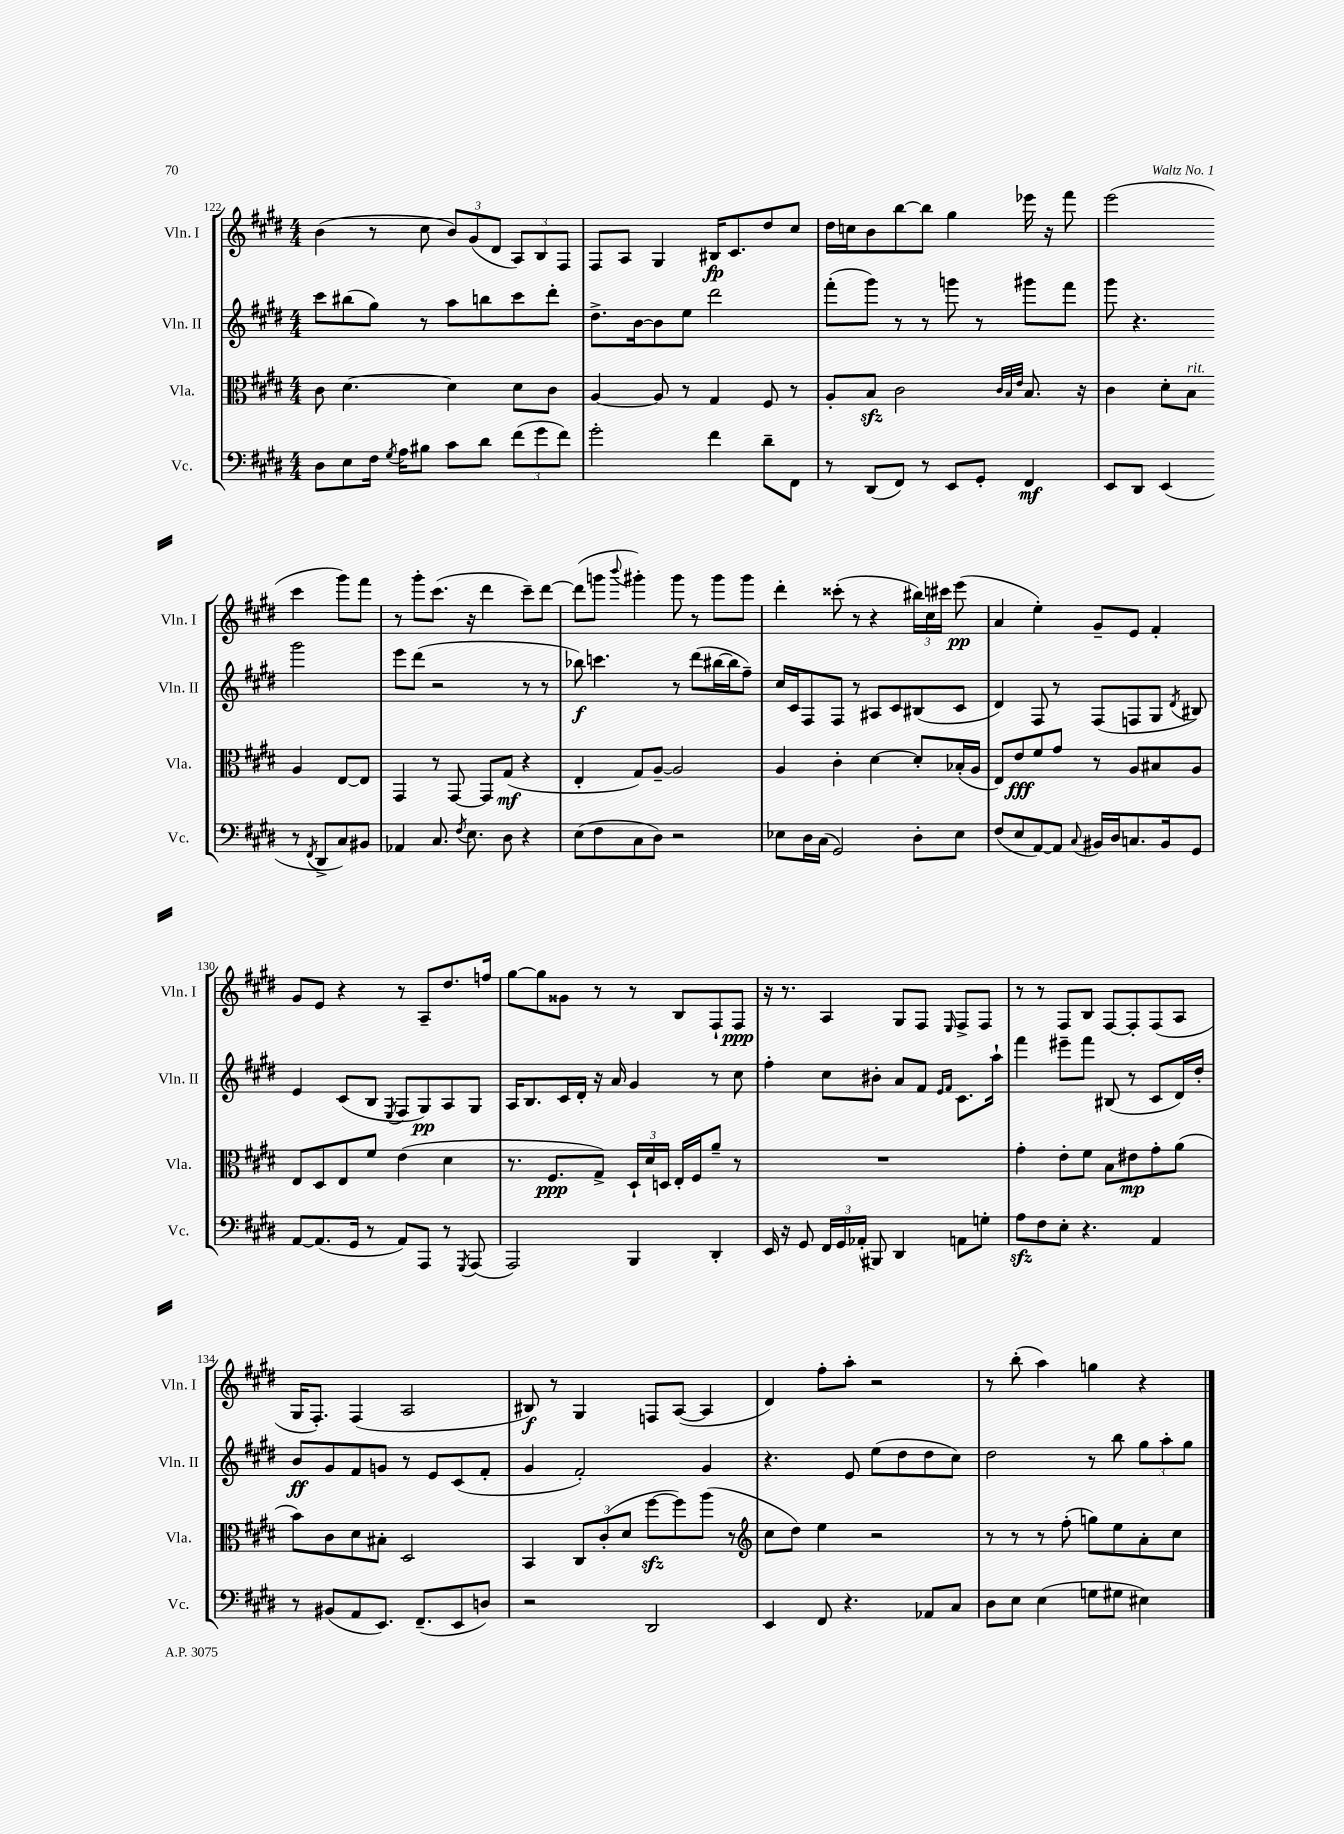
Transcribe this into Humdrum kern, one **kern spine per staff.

**kern	**kern	**kern	**kern
*staff4	*staff3	*staff2	*staff1
*clefF4	*clefC3	*clefG2	*clefG2
*k[f#c#g#d#]	*k[f#c#g#d#]	*k[f#c#g#d#]	*k[f#c#g#d#]
*M4/4	*M4/4	*M4/4	*M4/4
8D#	8c#	8ccc#	(4b
8E	[4.d#	(8bb#	.
16F#	.	8gg#)	8r
8qG#	.	.	.
16A	.	.	.
8B#	.	8r	8cc#
8c#	4d#]	8aa	12b)
.	.	.	(12g#
8d#	.	8bb	.
.	.	.	12d#
(12f#	8d#	8ccc#	12A)
12g#	.	.	12B
.	8c#	8ddd#'	.
12f#)	.	.	12F#
=	=	=	=
2g#'	[4A	8.dd#^	8F#
.	.	.	8A
.	.	[16b	.
.	8A]	8b]	4G#
.	8r	8ee	.
4f#	4G#	2ddd#	16B#
.	.	.	8.c#
8d#~	8F#	.	8dd#
8FF#	8r	.	8cc#
=	=	=	=
8r	8A'	(8fff#'	16dd#
.	.	.	16cc
(8DD#	8B	8ggg#)	8b
8FF#)	2c#	8r	[8bb
8r	.	8r	8bb]
8EE	.	8ggg	4gg#
8GG#'	.	8r	.
.	32qqc#	.	.
.	32qqB	.	.
.	32qqe	.	.
4FF#	8.B	8ggg#	16eee-
.	.	.	16r
.	.	8fff#	8fff#
.	16r	.	.
=	=	=	=
8EE	4c#	8ggg#	(2eee
8DD#	.	4.r	.
(4EE	8d#'	.	.
.	8B	.	.
8r	4A	2ggg#	4ccc#
8qFF#	.	.	.
8DD#^	.	.	.
8C#)	[8E	.	8ggg#)
8BB#	8E]	.	8fff#
=	=	=	=
4AA-	4GG#	8eee	8r
.	.	(8ddd#	8ggg#'
8.C#	8r	2r	(8.ccc#
.	[8GG#	.	.
8qF#	.	.	.
8.E	.	.	16r
.	8GG#]	.	4ddd#
8D#	(8G#	.	.
4r	4r	8r	8ccc#~)
.	.	8r	[8ddd#
=	=	=	=
(8E	4E'	8bb-)	(8ddd#]
8F#	.	4.ccc	8ggg
.	.	.	8qqbbb
8C#	8G#)	.	4ggg#')
8D#)	[8A~	.	.
2r	2A]	8r	8ggg#
.	.	(8ddd#	8r
.	.	[16bb#	8ggg#
.	.	16bb#]	.
.	.	8ff#~)	8ggg#
=	=	=	=
8E-	4A	16cc#	4ddd#'
.	.	16c#	.
16D#	.	8F#	.
(16C#	.	.	.
2GG#)	4c#'	8F#	(8ccc##'
.	.	8r	8r
.	[4d#	8A#	4r
.	.	8c#	.
8D#'	8d#']	(8B#	24bb#)
.	.	.	24cc#
.	.	.	24ccc#
8E-	(16B-'	8c#	(8eee
.	16A	.	.
=	=	=	=
(8F#	8E)	4d#)	4a
8E	8e	.	.
[8AA)	8f#	8F#	4ee')
8AA]	8g#	8r	.
8qqC#	.	.	.
16BB#	8r	(8F#	8g#~
16D#	.	.	.
8.C	8A	8F	8e
.	8B#	8G#	4f#'
16BB#	.	.	.
.	.	8qd#	.
8GG#	8A	8B#)	.
=	=	=	=
[8AA	8E	4e	8g#
(8.AA]	8D#	.	8e
.	8E	(8c#	4r
16GG#	.	.	.
8r	8f#	8B	.
.	.	8qE	.
8AA)	(4e	8F#	8r
8AAA	.	8G#)	8A~
8r	4d#	8A	8.dd#
8qGGG#	.	.	.
(8AAA	.	8G#	.
.	.	.	16ff
=	=	=	=
2AAA)	8.r	16A	[8gg#
.	.	8.B	.
.	.	.	8gg#]
.	8.F#	.	.
.	.	16c#	8g##
.	.	16d#'	.
.	8G#^)	16r	8r
.	.	16a	.
4BBB	24D#`	4g#	8r
.	24d#	.	.
.	24D	.	.
.	16E'	.	8B
.	16F#	.	.
4DD#'	8a~	8r	8F#`
.	8r	8cc#	8F#
=	=	=	=
16EE	1r	4ff#'	16r
16r	.	.	8.r
8GG#	.	.	.
24FF#	.	8cc#	4A
24GG#	.	.	.
(24AA-'	.	.	.
8BBB#)	.	8b#'	.
4DD#	.	8a	8G#
.	.	8f#	8F#
.	.	16qqe	.
.	.	16qqf#	16qqE
8AA	.	8.c#	8F#^
8G'	.	.	8F#
.	.	16aa`	.
=	=	=	=
8A	4g#'	4fff#	8r
8F#	.	.	8r
8E'	8e'	8eee#~	8F#
4.r	8f#	8fff#	8B
.	8B	(8B#	[8F#
.	8e#	8r	8F#']
4AA	8g#'	8c#	(8F#
.	(8a	16d#)	8A
.	.	16dd#'	.
=	=	=	=
8r	8b)	8b	16G#
.	.	.	8.F#')
(8BB#	8c#	8g#	.
8AA	8d#	8f#	(4F#
8.EE)	8B#'	8g	.
.	2D#	8r	2A
(8.FF#~	.	.	.
.	.	8e	.
8EE	.	(8c#	.
8D)	.	8f#'	.
=	=	=	=
2r	4BB	4g#	8B#)
.	.	.	8r
.	12C#	2f#')	4G#
.	(12c#'	.	.
.	12d#	.	.
2DD#	[8ff#	.	8F
.	8ff#])	.	([8A
.	(8aa	4g#	4A]
.	8r	.	.
=	=	=	=
*	*clefG2	*	*
4EE	8cc#	4.r	4d#)
.	8dd#)	.	.
8FF#	4ee	.	8ff#'
4.r	.	8e	8aa'
.	2r	(8ee	2r
.	.	8dd#	.
8AA-	.	8dd#	.
8C#	.	8cc#)	.
=	=	=	=
8D#	8r	2dd#	8r
8E	8r	.	(8bb'
(4E	8r	.	4aa)
.	(8ff#'	.	.
8G	8gg)	8r	4gg
8G#	8ee	8bb	.
4E#)	8a'	12gg#	4r
.	.	12aa'	.
.	8cc#	.	.
.	.	12gg#	.
==	==	==	==
*-	*-	*-	*-
